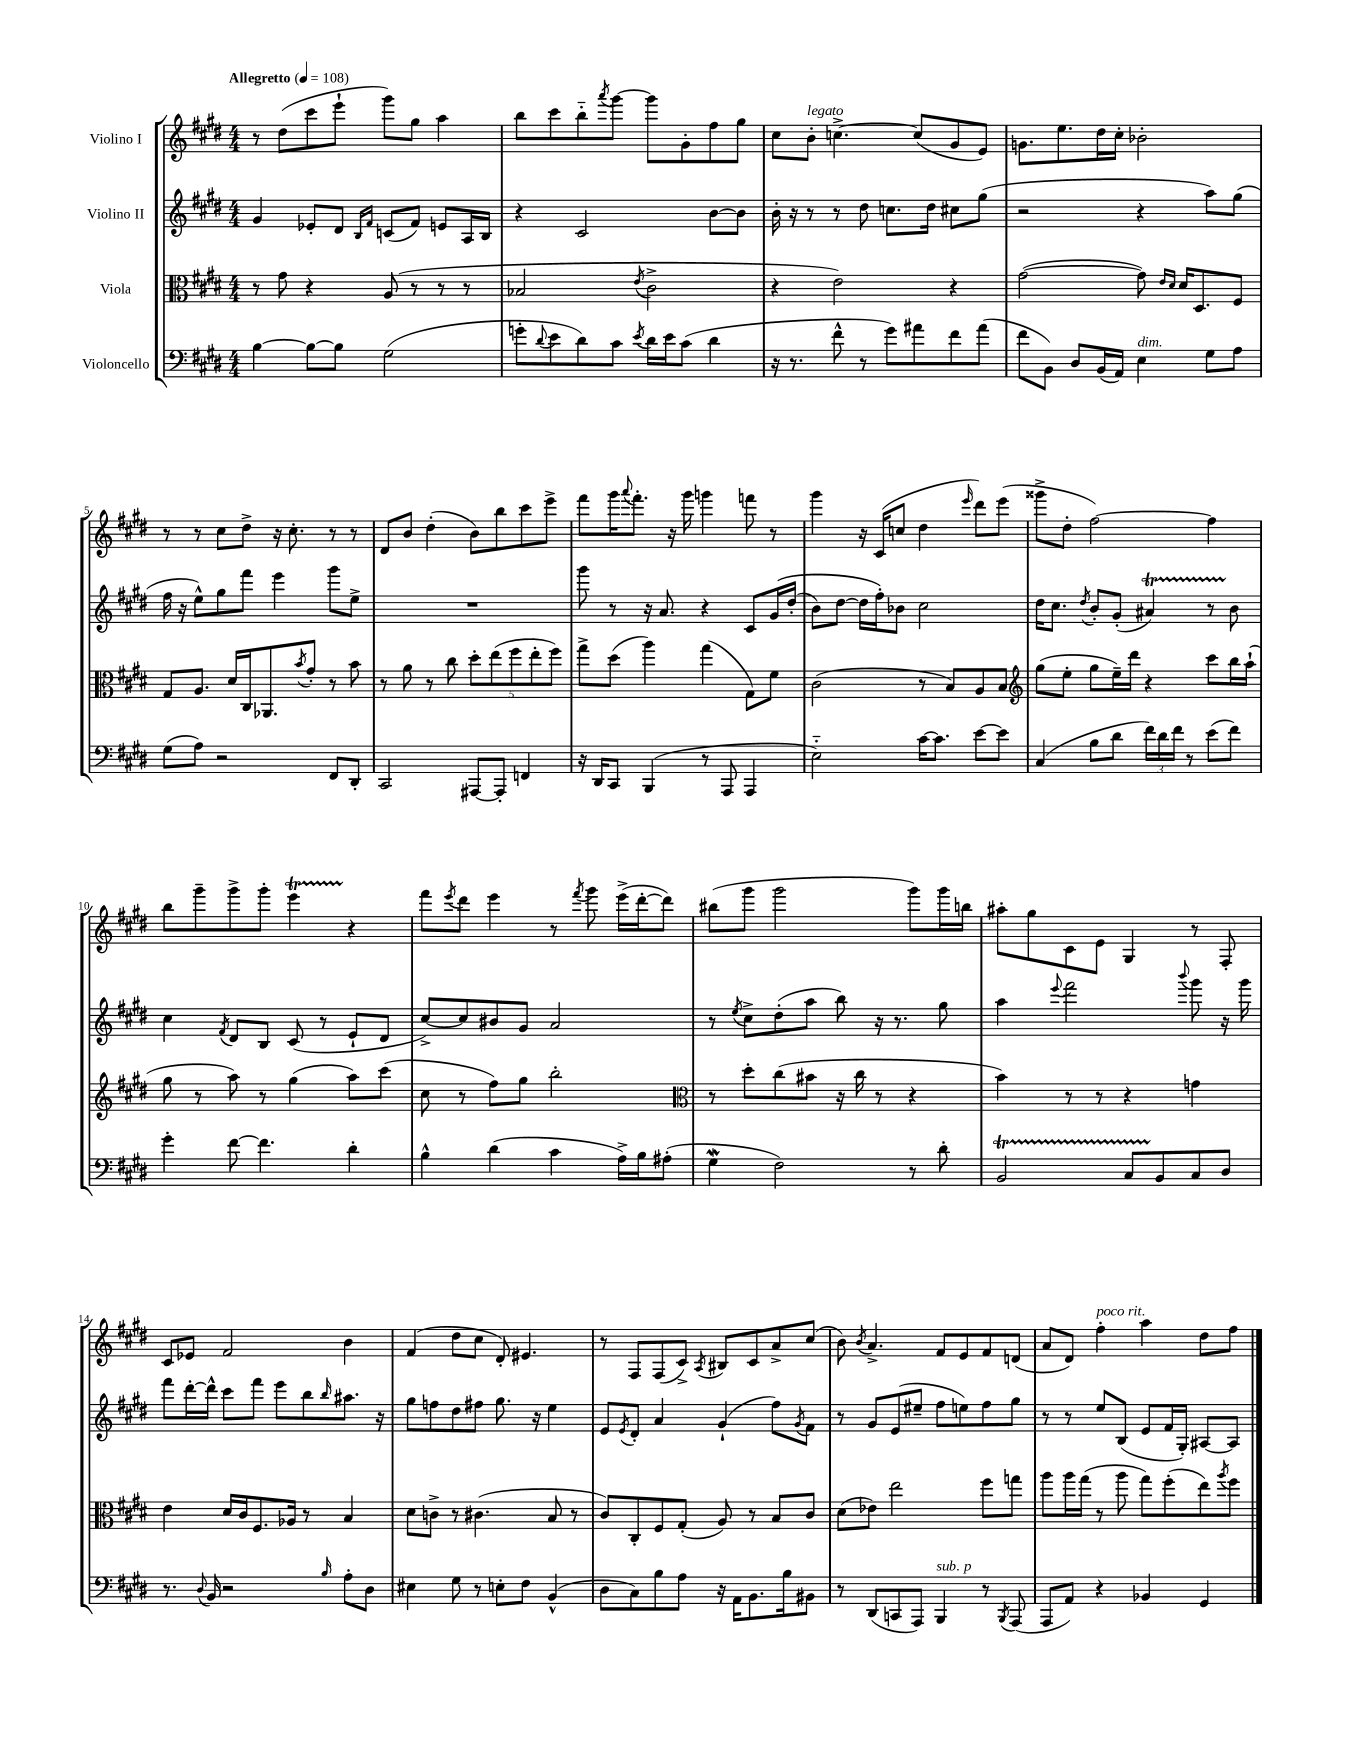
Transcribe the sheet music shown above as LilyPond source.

<<
\new StaffGroup <<
\new Staff = "s0" \with { instrumentName = "Violino I" } {
    \clef treble \key e \major \numericTimeSignature \time 4/4 \tempo "Allegretto" 4 = 108
    r8 dis''8( cis'''8 e'''8-! gis'''8) gis''8 a''4 |
    b''8 cis'''8 b''8-_ \acciaccatura { a'''8 } gis'''8~ gis'''8 gis'8-. fis''8 gis''8 |
    cis''8 b'8-.^\markup { \italic "legato" } c''4.~-> c''8( gis'8 e'8) |
    g'8. e''8. dis''16 cis''16-. bes'2-. |
    r8 r8 cis''8 dis''8-> r16 cis''8.-. r8 r8 |
    dis'8 b'8 dis''4-.( b'8) b''8 cis'''8 e'''8-> |
    fis'''8 gis'''16 \appoggiatura { a'''8 } fis'''8.-. r16 gis'''16 g'''4 f'''8 r8 |
    gis'''4 r16 cis'16( c''8 dis''4 \grace { e'''16 } dis'''8) e'''8( |
    gisis'''8-> dis''8-. fis''2~) fis''4 |
    b''8 gis'''8-- gis'''8-> gis'''8-. e'''4\startTrillSpan r4\stopTrillSpan |
    fis'''8 \acciaccatura { e'''8 } dis'''8 e'''4 r8 \acciaccatura { fis'''8 } gis'''8 e'''16->( dis'''16~-. dis'''8) |
    bis''8( gis'''8 gis'''2 gis'''8) gis'''16 b''16 |
    ais''8-. gis''8 cis'8 e'8 gis4 r8 fis8-. |
    cis'8 ees'8 fis'2 b'4 |
    fis'4( dis''8 cis''8 dis'8-.) eis'4. |
    r8 fis8 fis8( cis'8->) \acciaccatura { a8 } bis8 cis'8 a'8-> cis''8( |
    b'8) \acciaccatura { b'8 } a'4.-> fis'8 e'8 fis'8 d'8( |
    a'8 dis'8) fis''4-.^\markup { \italic "poco rit." } a''4 dis''8 fis''8 \bar "|." |
}
\new Staff = "s1" \with { instrumentName = "Violino II" } {
    \clef treble \key e \major \numericTimeSignature \time 4/4
    gis'4 ees'8-. dis'8 \grace { b16 fis'16 } c'8( fis'8) e'8 a16 b16 |
    r4 cis'2 b'8~ b'8 |
    b'16-. r16 r8 r8 dis''8 c''8. dis''16 cis''8 gis''8( |
    r2 r4 a''8) gis''8( |
    fis''16 r16 e''8-^) gis''8 fis'''8 e'''4 gis'''8 e''8-> |
    R1 |
    gis'''8 r8 r16 a'8. r4 cis'8 gis'16\( dis''16-.( |
    b'8) dis''8~ dis''16 fis''16-.\) bes'8 cis''2 |
    dis''16 cis''8. \acciaccatura { dis''8 } b'8-. gis'8-.( ais'4\startTrillSpan) r8 b'8\stopTrillSpan |
    cis''4 \acciaccatura { fis'8 } dis'8 b8 cis'8( r8 e'8-! dis'8 |
    cis''8~->) cis''8 bis'8 gis'8 a'2 |
    r8 \acciaccatura { e''8 } cis''8-> dis''8-.( a''8 b''8) r16 r8. gis''8 |
    a''4 \appoggiatura { e'''8 } fis'''2 \appoggiatura { b'''8 } gis'''8 r16 gis'''16 |
    fis'''8 dis'''16~-. dis'''16-^ cis'''8 fis'''8 e'''8 b''8 \grace { b''16 } ais''8. r16 |
    gis''8 f''8 dis''8 fis''8 gis''8. r16 e''4 |
    e'8 \acciaccatura { e'8 } dis'8-. a'4 gis'4-!( fis''8) \acciaccatura { gis'8 } fis'8 |
    r8 gis'8 e'8( eis''8-- fis''8 e''8) fis''8 gis''8 |
    r8 r8 e''8 b8( e'8 fis'16 gis16-.) ais8~ ais8 \bar "|." |
}
\new Staff = "s2" \with { instrumentName = "Viola" } {
    \clef alto \key e \major \numericTimeSignature \time 4/4
    r8 gis'8 r4 a8( r8 r8 r8 |
    bes2 \acciaccatura { e'8 } cis'2-> |
    r4 e'2) r4 |
    gis'2~( gis'8) \grace { e'16 dis'16 } dis'16 dis8. fis8 |
    gis8 a8. dis'16 cis16 aes,8. \acciaccatura { b'8 } gis'8-. r8 b'8 |
    r8 a'8 r8 cis''8 \tuplet 5/4 { dis''8-. e''8( fis''8 e''8-. fis''8) } |
    gis''8-> dis''8( a''4) gis''4( gis8) fis'8 |
    cis'2( r8 b8) a8 b8 |
    \clef treble gis''8( e''8-. gis''8 e''16--) dis'''16 r4 cis'''8 b''16 a''16-!( |
    gis''8 r8 a''8) r8 gis''4( a''8) cis'''8( |
    cis''8 r8 fis''8) gis''8 b''2-. |
    \clef alto r8 dis''8-. cis''8( bis'8 r16 cis''16 r8 r4 |
    b'4) r8 r8 r4 g'4 |
    e'4 dis'16 cis'16 fis8. aes16 r8 b4 |
    dis'8 c'8-> r8 cis'4.( b8 r8 |
    cis'8) cis8-. fis8 gis8-.( a8) r8 b8 cis'8 |
    dis'8( ees'8) e''2 fis''8 g''8 |
    a''8 a''16 gis''16( r8 a''8 gis''8) fis''8-.( e''8) \acciaccatura { a''8 } fis''8 \bar "|." |
}
\new Staff = "s3" \with { instrumentName = "Violoncello" } {
    \clef bass \key e \major \numericTimeSignature \time 4/4
    b4~ b8~ b8 gis2( |
    g'8-. \appoggiatura { dis'8 } e'8 dis'8) cis'8 \acciaccatura { e'8 } dis'16 e'16 cis'8( dis'4 |
    r16 r8. fis'8-^ r8 gis'8) ais'8 fis'8 ais'8( |
    fis'8 b,8) dis8 b,16( a,16) e4^\markup { \italic "dim." } gis8 a8 |
    gis8( a8) r2 fis,8 dis,8-. |
    cis,2 ais,,8~ ais,,8-. f,4 |
    r16 dis,16 cis,8 b,,4( r8 a,,8 a,,4 |
    e2-_) cis'16~ cis'8. e'8~ e'8 |
    cis4( b8 dis'8 \tuplet 3/2 { fis'16) dis'16 fis'16 } r8 e'8( fis'8) |
    gis'4-. fis'8~ fis'4. dis'4-. |
    b4-^ dis'4( cis'4 a16->) b16 ais8-.( |
    gis4\mordent fis2) r8 dis'8-. |
    b,2\startTrillSpan cis8 b,8\stopTrillSpan cis8 dis8 |
    r8. \appoggiatura { dis8 } b,16 r2 \grace { b16 } a8-. dis8 |
    eis4 gis8 r8 e8-. fis8 b,4-^( |
    dis8 cis8) b8 a8 r16 a,16 b,8. b16 bis,8 |
    r8 dis,8( c,8 a,,8) b,,4^\markup { \italic "sub. p" } r8 \acciaccatura { b,,8 } a,,8( |
    a,,8 a,8) r4 bes,4 gis,4 \bar "|." |
}
>>
>>
